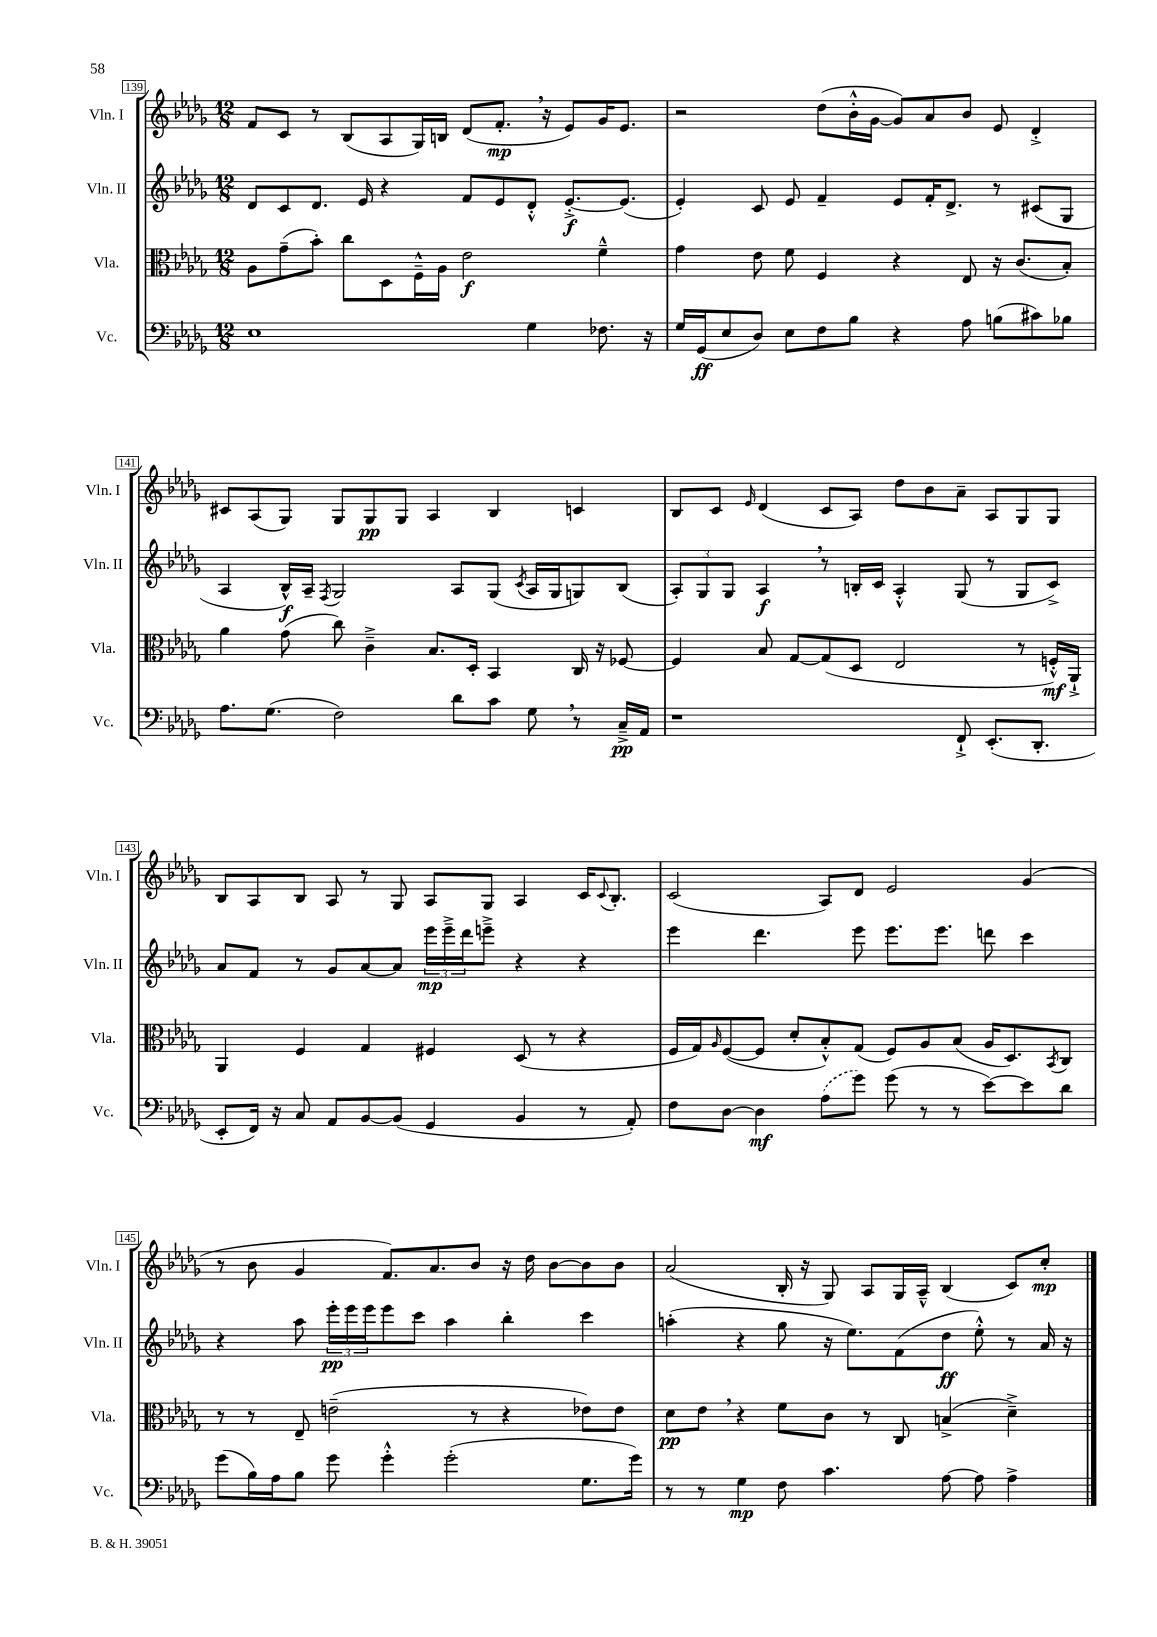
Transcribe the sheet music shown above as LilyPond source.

<<
\new StaffGroup <<
\new Staff = "s0" \with { instrumentName = "Vln. I" shortInstrumentName = "Vln. I" } {
    \clef treble \key des \major \numericTimeSignature \time 12/8
    f'8 c'8 r8 bes8( aes8 ges16) b16 des'8( f'8.-.\mp \breathe r16 ees'8) ges'16 ees'8. |
    r2 des''8( bes'16-.-^ ges'16~ ges'8) aes'8 bes'8 ees'8 des'4-.-> |
    cis'8 aes8( ges8) ges8 ges8\pp ges8 aes4 bes4 c'4 |
    bes8 c'8 \grace { ees'16 } des'4( c'8 aes8) des''8 bes'8 aes'8-- aes8 ges8 ges8 |
    bes8 aes8 bes8 aes8 r8 ges8 aes8 ges8 aes4 c'16 \appoggiatura { c'8 } bes8.-. |
    c'2( aes8) des'8 ees'2 ges'4( |
    r8 bes'8 ges'4 f'8.) aes'8. bes'8 r16 des''16 bes'8~ bes'8 bes'8 |
    aes'2( bes16-. r16 ges8) aes8 ges16 aes16---^ bes4( c'8) c''8-.\mp \bar "|." |
}
\new Staff = "s1" \with { instrumentName = "Vln. II" shortInstrumentName = "Vln. II" } {
    \clef treble \key des \major \numericTimeSignature \time 12/8
    des'8 c'8 des'8. ees'16 r4 f'8 ees'8 des'8-.-^ ees'8.~-.->\f ees'8.( |
    ees'4-.) c'8 ees'8 f'4-- ees'8 f'16-. des'8.-> r8 cis'8( ges8 |
    aes4 bes16-^\f) aes16-- \acciaccatura { f8 } ges2 aes8 ges8( \acciaccatura { c'8 } aes16 ges16 g8) bes8( |
    \tuplet 3/2 { aes8-.) ges8 ges8 } aes4\f \breathe r8 b16-. c'16 aes4-.-^ ges8( r8 ges8 c'8->) |
    aes'8 f'8 r8 ges'8 aes'8~ aes'8 \tuplet 3/2 { ees'''16\mp ees'''16---> des'''16 } e'''8---> r4 r4 |
    ees'''4 des'''4. ees'''8 ees'''8. ees'''8. d'''8 c'''4 |
    r4 aes''8 \tuplet 3/2 { ees'''16-.\pp ees'''16 ees'''16 } ees'''8 c'''8 aes''4 bes''4-. c'''4 |
    a''4-.( r4 ges''8 r16 ees''8.) f'8( des''8\ff ees''8-.-^) r8 aes'16 r16 \bar "|." |
}
\new Staff = "s2" \with { instrumentName = "Vla." shortInstrumentName = "Vla." } {
    \clef alto \key des \major \numericTimeSignature \time 12/8
    aes8 ges'8--( bes'8-.) c''8 des8 f16---^ aes16 ees'2\f f'4---^ |
    ges'4 ees'8 f'8 f4 r4 ees8 r16 c'8.( bes8-.) |
    aes'4 ges'8( c''8) c'4---> bes8. des16-. bes,4 c16 r16 fes8~ |
    fes4 bes8 ges8~ ges8( des8 ees2 r8 f16-.-^\mf) aes,16-!-> |
    aes,4 f4 ges4 fis4 des8( r8 r4 |
    f16 ges16) \grace { aes16 } f8~( f8 des'8-. bes8-.-^) ges8( f8) aes8 bes8( aes16 des8.) \acciaccatura { bes,8 } c8 |
    r8 r8 ees8-- e'2--( r8 r4 ees'8) ees'8 |
    des'8\pp ees'8 \breathe r4 f'8 c'8 r8 c8 b4->( des'4--->) \bar "|." |
}
\new Staff = "s3" \with { instrumentName = "Vc." shortInstrumentName = "Vc." } {
    \clef bass \key des \major \numericTimeSignature \time 12/8
    ees1 ges4 fes8. r16 |
    ges16 ges,16\ff( ees8 des8) ees8 f8 bes8 r4 aes8 b8( cis'8) bes8 |
    aes8. ges8.( f2) des'8 c'8 ges8 \breathe r8 c16--->\pp aes,16 |
    r1 f,8-!-> ees,8.-.( des,8.-. |
    ees,8-. f,16) r16 c8 aes,8 bes,8~ bes,8( ges,4 bes,4 r8 aes,8-.) |
    f8 des8~ des4\mf \once \slurDashed aes8( ges'8) ges'8( r8 r8 ees'8~) ees'8 des'8 |
    ges'8( bes16) aes16 bes8 ges'8 ges'4-.-^ ges'2-.( ges8. ges'16) |
    r8 r8 ges4\mp f8 c'4. aes8~ aes8 aes4-> \bar "|." |
}
>>
>>
\layout { \context { \Score currentBarNumber = #139 \override BarNumber.stencil = #(make-stencil-boxer 0.1 0.3 ly:text-interface::print) } }
